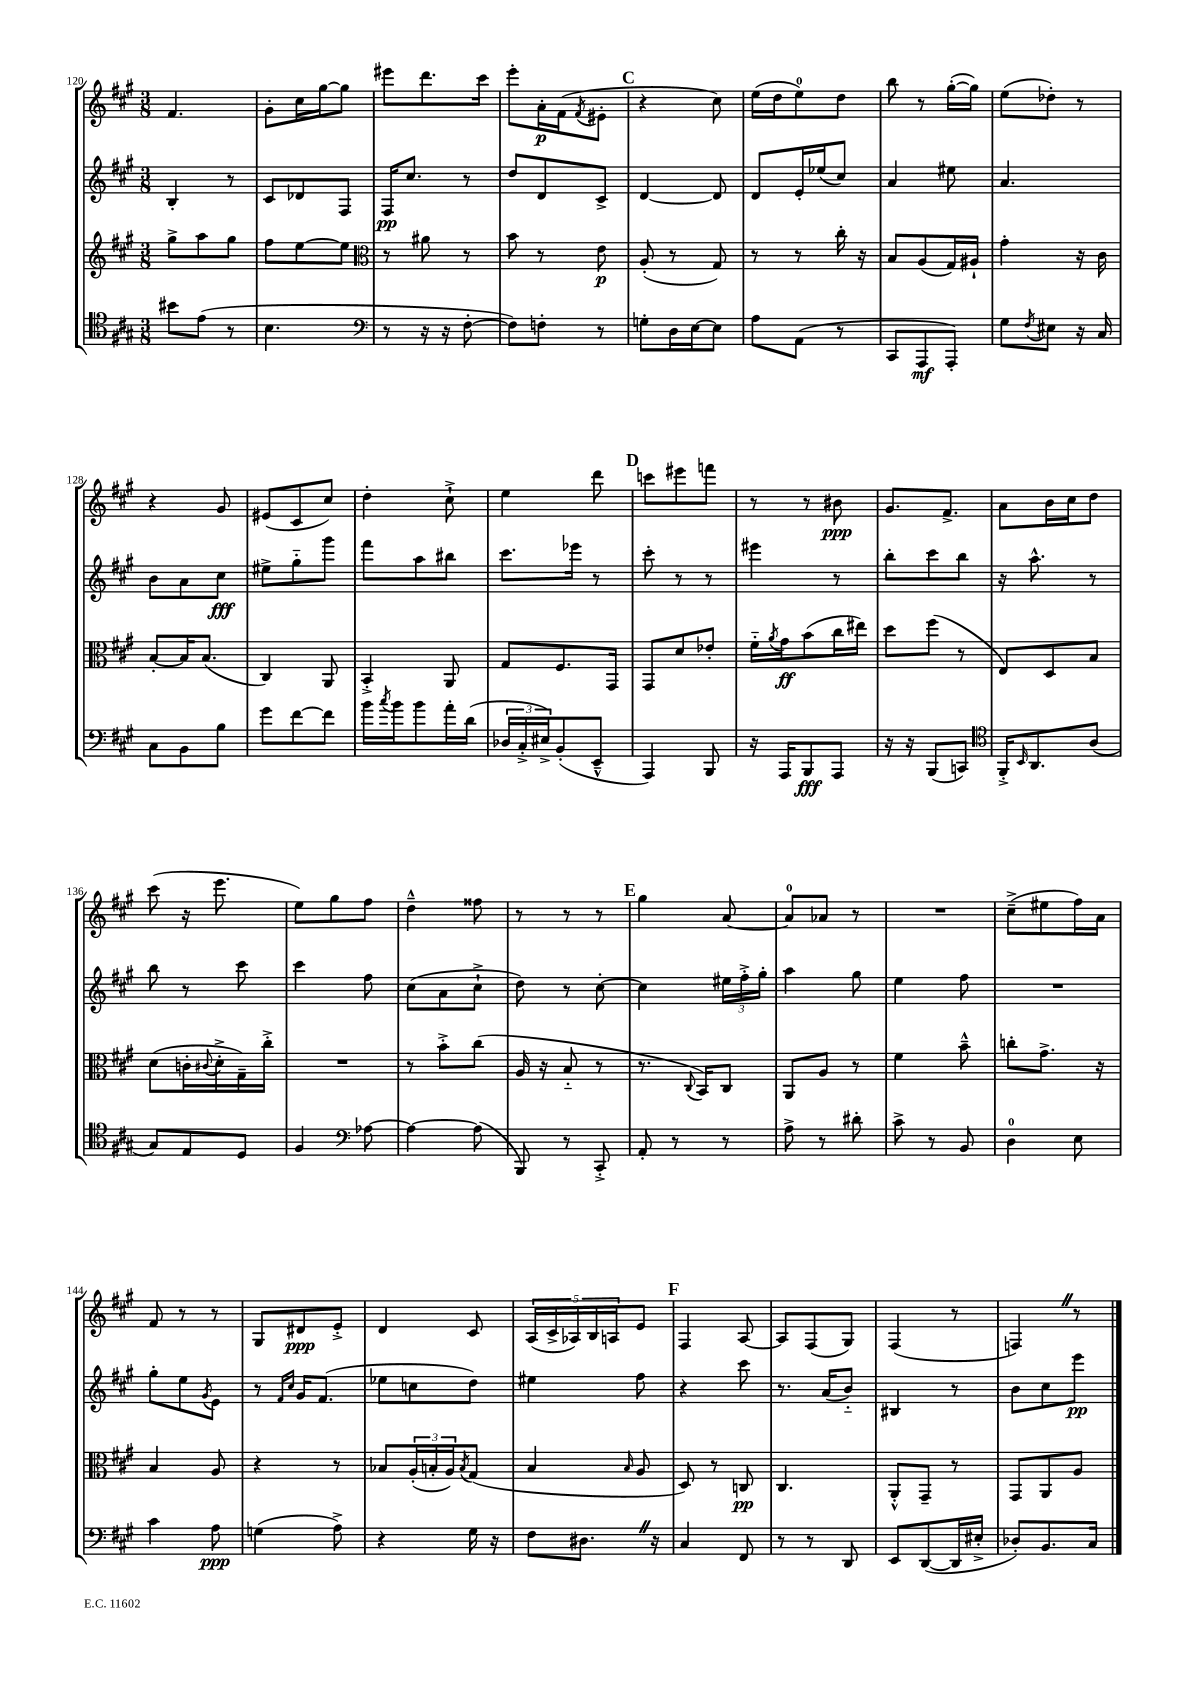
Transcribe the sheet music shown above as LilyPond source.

<<
\new StaffGroup <<
\new Staff = "s0" {
    \clef treble \key a \major \numericTimeSignature \time 3/8
    fis'4. |
    gis'8-. cis''16 gis''16~ gis''8 |
    eis'''8 d'''8. cis'''16 |
    e'''8-. a'16-.\p fis'16( \acciaccatura { fis'8 } eis'8-. |
    \mark \markup { \bold "C" } r4 cis''8) |
    e''16( d''16 e''8-0) d''8 |
    b''8 r8 gis''16~-.( gis''16) |
    e''8( des''8-.) r8 |
    r4 gis'8 |
    eis'8( cis'8 cis''8) |
    d''4-. cis''8-!-> |
    e''4 d'''8 |
    \mark \markup { \bold "D" } c'''8 eis'''8 f'''8 |
    r8 r8 bis'8\ppp |
    gis'8. fis'8.-> |
    a'8 b'16 cis''16 d''8 |
    cis'''8( r16 e'''8. |
    e''8) gis''8 fis''8 |
    d''4---^ fisis''8 |
    r8 r8 r8 |
    \mark \markup { \bold "E" } gis''4 a'8~ |
    a'8-0 aes'8 r8 |
    R4. |
    cis''8--->( eis''8 fis''16) a'16 |
    fis'8 r8 r8 |
    gis8 dis'8\ppp e'8-.-> |
    d'4 cis'8 |
    \tuplet 5/4 { a16( cis'16-> aes16) b16 a16 } e'8 |
    \mark \markup { \bold "F" } fis4 a8~ |
    a8 fis8( gis8) |
    fis4( r8 |
    f4) \once \override BreathingSign.text = \markup { \musicglyph "scripts.caesura.straight" } \breathe r8 \bar "|." |
}
\new Staff = "s1" {
    \clef treble \key a \major \numericTimeSignature \time 3/8
    b4-. r8 |
    cis'8 des'8 fis8 |
    fis16\pp cis''8. r8 |
    d''8 d'8 cis'8-> |
    \mark \markup { \bold "C" } d'4~ d'8 |
    d'8 e'16-. ees''16( cis''8) |
    a'4 eis''8 |
    a'4. |
    b'8 a'8 cis''8\fff |
    eis''8-> gis''8-_ gis'''8 |
    fis'''8 a''8 bis''8 |
    cis'''8. ees'''16 r8 |
    \mark \markup { \bold "D" } cis'''8-. r8 r8 |
    eis'''4 r8 |
    b''8-. cis'''8 b''8 |
    r16 a''8.-^ r8 |
    b''8 r8 cis'''8 |
    cis'''4 fis''8 |
    cis''8( a'8 cis''8-!-> |
    d''8) r8 cis''8~-. |
    \mark \markup { \bold "E" } cis''4 \tuplet 3/2 { eis''16 fis''16-.-> gis''16-. } |
    a''4 gis''8 |
    e''4 fis''8 |
    R4. |
    gis''8-. e''8 \acciaccatura { gis'8 } e'8 |
    r8 \grace { fis'16 cis''16 } gis'16 fis'8.( |
    ees''8 c''8 d''8) |
    eis''4 fis''8 |
    \mark \markup { \bold "F" } r4 cis'''8 |
    r8. a'16( b'8-_) |
    bis4 r8 |
    b'8 cis''8 e'''8\pp \bar "|." |
}
\new Staff = "s2" {
    \clef treble \key a \major \numericTimeSignature \time 3/8
    gis''8-> a''8 gis''8 |
    fis''8 e''8~ e''8 |
    \clef alto r8 ais'8 r8 |
    b'8 r8 e'8\p |
    \mark \markup { \bold "C" } a8-.( r8 gis8) |
    r8 r8 cis''16-. r16 |
    b8 a8( gis16) ais16-! |
    gis'4-. r16 cis'16 |
    b8~-. b16 b8.( |
    cis4) a,8 |
    b,4-.-> a,8 |
    gis8 fis8. gis,16 |
    \mark \markup { \bold "D" } gis,8 d'8 ees'8-. |
    fis'16-_ \acciaccatura { a'8 } gis'16\ff b'8( cis''16 eis''16) |
    d''8 fis''8( r8 |
    e8) d8 b8 |
    d'8( c'16-. \appoggiatura { cis'8 } d'16-.-> gis16--) cis''16-.-> |
    R4. |
    r8 b'8-.-> cis''8( |
    a16 r16 b8-_ r8 |
    \mark \markup { \bold "E" } r8. \appoggiatura { cis8 } b,16) cis8 |
    a,8 a8 r8 |
    fis'4 b'8---^ |
    c''8-. gis'8.-> r16 |
    b4 a8 |
    r4 r8 |
    bes8 \tuplet 3/2 { a16-.( b16-. a16) } \acciaccatura { b8 } gis8( |
    b4 \grace { b16 } a8 |
    \mark \markup { \bold "F" } d8) r8 c8\pp |
    cis4. |
    a,8-.-^ gis,8-- r8 |
    gis,8 a,8 a8 \bar "|." |
}
\new Staff = "s3" {
    \clef tenor \key a \major \numericTimeSignature \time 3/8
    bis'8 e'8( r8 |
    b4. |
    \clef bass r8 r16 r16 fis8~-. |
    fis8) f8-. r8 |
    \mark \markup { \bold "C" } g8-. d16 e16~ e8 |
    a8 a,8( r8 |
    cis,8 a,,8\mf a,,8-.) |
    gis8 \acciaccatura { fis8 } eis8 r16 cis16 |
    cis8 b,8 b8 |
    gis'8 fis'8~ fis'8 |
    b'16 \acciaccatura { cis''8 } b'16 b'8 a'16-. d'16( |
    \tuplet 3/2 { des16 cis16-.-> eis16->) } b,8-.( e,8---^ |
    \mark \markup { \bold "D" } a,,4) b,,8 |
    r16 a,,16 b,,8\fff a,,8 |
    r16 r16 b,,8( c,8) |
    \clef tenor fis,16-.-> \grace { b,16 } a,8. a8( |
    gis8) e8 d8 |
    fis4 \clef bass aes8~ |
    aes4~ aes8( |
    b,,8) r8 cis,8-.-> |
    \mark \markup { \bold "E" } a,8-. r8 r8 |
    a8-> r8 dis'8-. |
    cis'8-> r8 b,8 |
    d4-0 e8 |
    cis'4 a8\ppp |
    g4( a8->) |
    r4 gis16 r16 |
    fis8 dis8. \once \override BreathingSign.text = \markup { \musicglyph "scripts.caesura.straight" } \breathe r16 |
    \mark \markup { \bold "F" } cis4 fis,8 |
    r8 r8 d,8 |
    e,8 d,8~( d,16 eis16-.-> |
    des8-.) b,8. cis16 \bar "|." |
}
>>
>>
\layout { \context { \Score currentBarNumber = #120 } }
